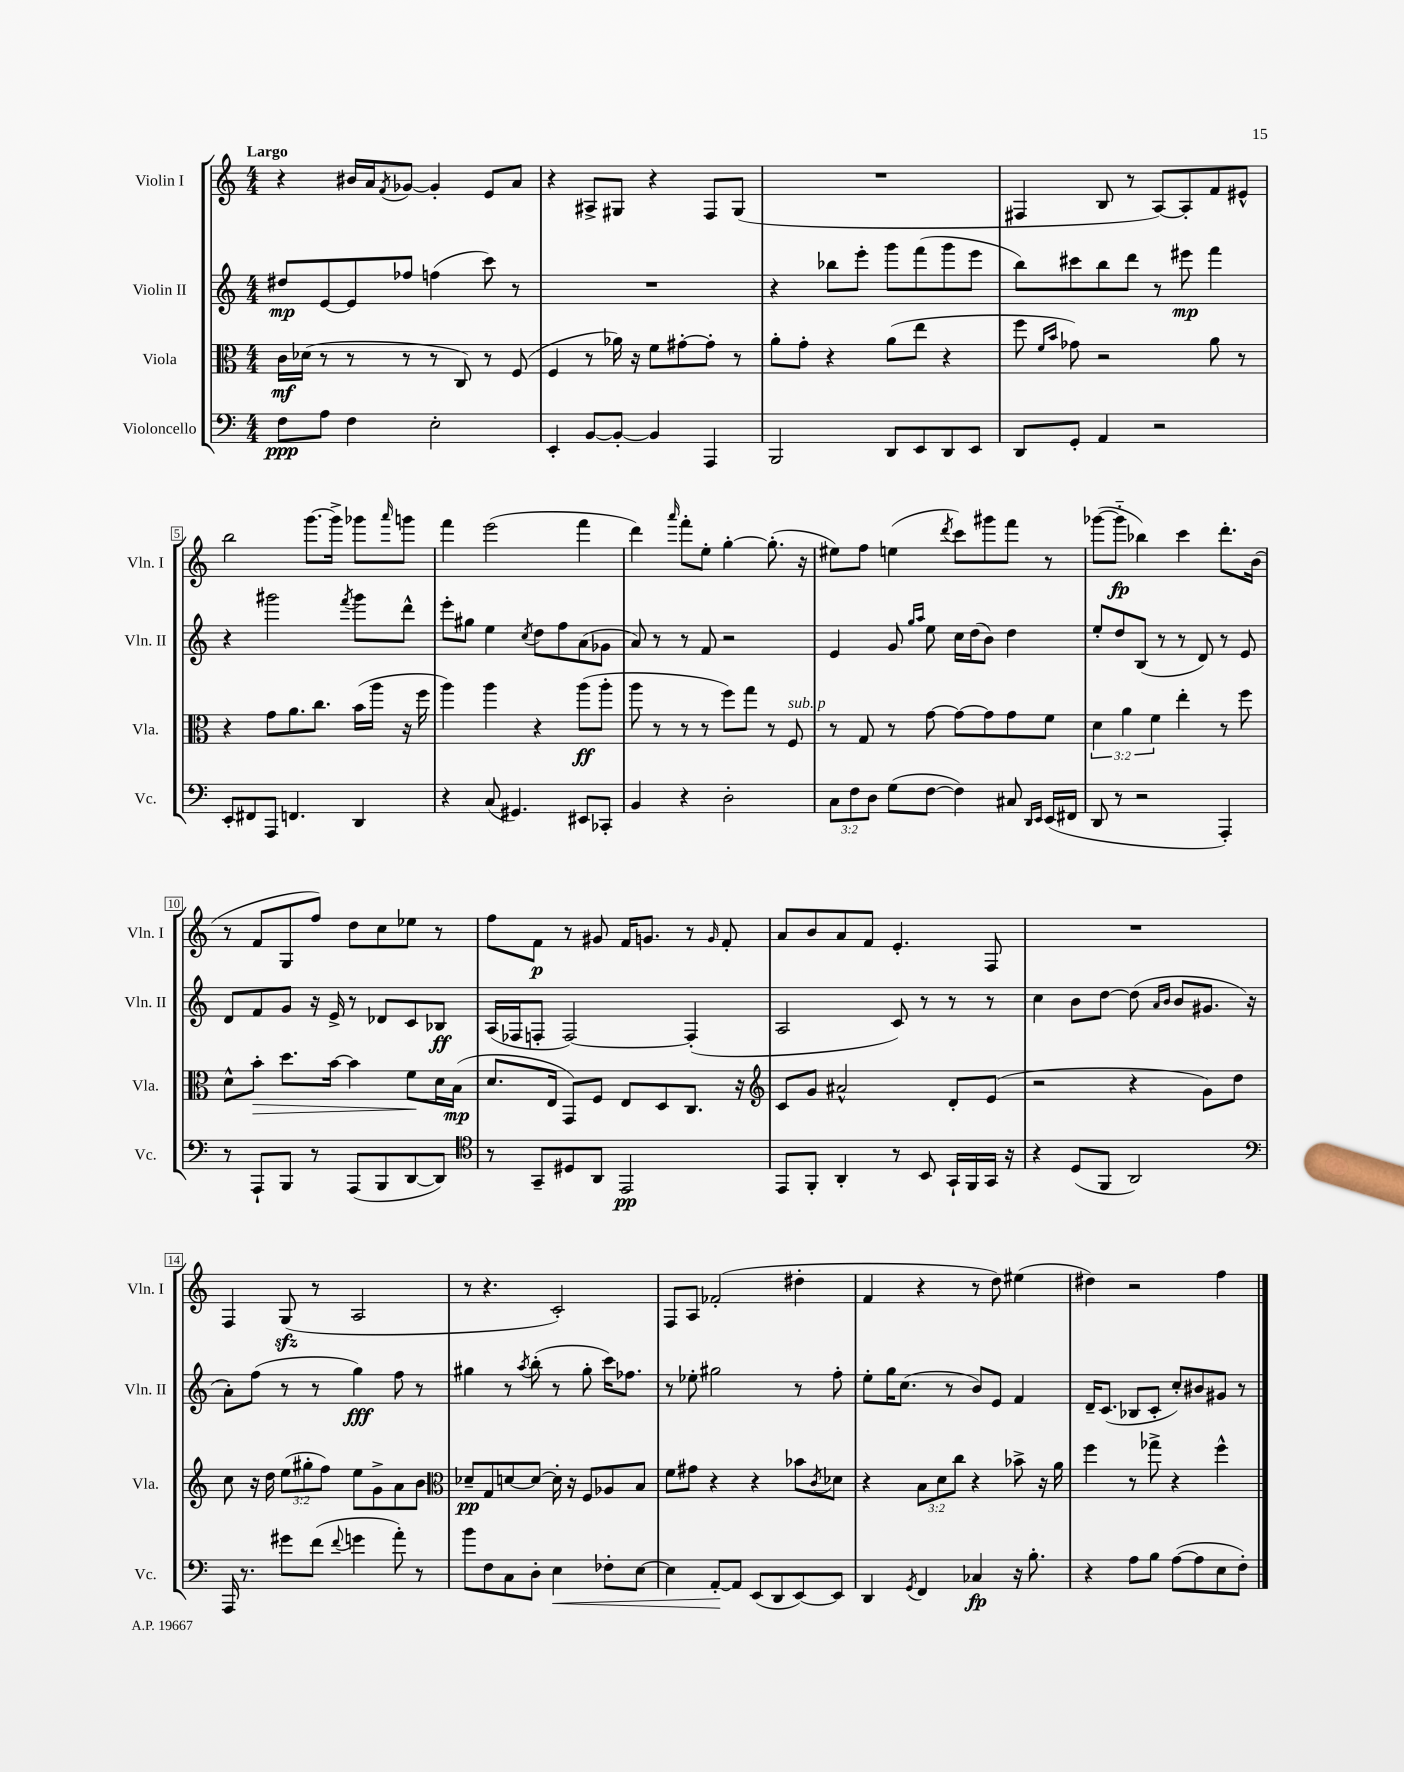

**kern	**dynam	**kern	**dynam	**kern	**dynam	**kern	**dynam
*part4	*part4	*part3	*part3	*part2	*part2	*part1	*part1
*staff4	*staff4	*staff3	*staff3	*staff2	*staff2	*staff1	*staff1
*I"Violoncello	*	*I"Viola	*	*I"Violin II	*	*I"Violin I	*
*I'Vc.	*	*I'Vla.	*	*I'Vln. II	*	*I'Vln. I	*
*clefF4	*	*clefC3	*	*clefG2	*	*clefG2	*
*k[]	*	*k[]	*	*k[]	*	*k[]	*
*M4/4	*	*M4/4	*	*M4/4	*	*M4/4	*
=1	=1	=1	=1	=1	=1	=1	=1
!	!	!	!	!	!	!LO:TX:a:B:t=Largo	!
8F\L	ppp	16c\LL	mf	8dd#X/L	mp	4r	.
.	.	(16d-X\JJ	.	.	.	.	.
8A\J	.	8r	.	[8e/	.	.	.
4F\	.	8r	.	8e/]	.	16b#X/LL	.
.	.	.	.	.	.	16a/J	.
.	.	.	.	.	.	8qf/	.
.	.	8r	.	8ff-X/J	.	[8g-X/J	.
2E'\	.	8r	.	(4ffn\	.	4g-'/]	.
.	.	8C/)	.	.	.	.	.
.	.	8r	.	8ccc\)	.	8e/L	.
.	.	(8F/	.	8r	.	8a/J	.
=2	=2	=2	=2	=2	=2	=2	=2
4EE'/	.	4F/	.	1r	.	4r	.
[8BB/L	.	8r	.	.	.	8A#X^/L	.
8BB'/J_	.	16a-X\)	.	.	.	8G#X/J	.
.	.	16r	.	.	.	.	.
4BB/]	.	8f\L	.	.	.	4r	.
.	.	[8g#X'\	.	.	.	.	.
4AAA/	.	8g#'\J]	.	.	.	8F/L	.
.	.	8r	.	.	.	(8G#/J	.
=3	=3	=3	=3	=3	=3	=3	=3
2BBB/	.	8a'\L	.	4r	.	1r	.
.	.	8g'\J	.	.	.	.	.
.	.	4r	.	8bb-X\L	.	.	.
.	.	.	.	8eee'\J	.	.	.
8DD/L	.	(8a\L	.	8ggg\L	.	.	.
8EE/	.	8ee\J	.	(8fff\	.	.	.
8DD/	.	4r	.	8ggg\	.	.	.
8EE/J	.	.	.	8eee\J	.	.	.
=4	=4	=4	=4	=4	=4	=4	=4
8DD/L	.	8ff\	.	8bb\L)	.	4F#X/	.
.	.	16qqf/LL	.	.	.	.	.
.	.	16qqb/JJ	.	.	.	.	.
8GG'/J	.	8g-X\)	.	8ccc#X\	.	.	.
4AA/	.	2r	.	8bb\	.	8B/	.
.	.	.	.	8ddd\J	.	8r	.
2r	.	.	.	8r	.	[8A/L)	.
.	.	.	.	8eee#X\	mp	8A'/]	.
.	.	8a\	.	4fff\	.	8f/	.
.	.	8r	.	.	.	8e#X^^/J	.
!!LO:LB:g=z
=5	=5	=5	=5	=5	=5	=5	=5
8EE'/L	.	4r	.	4r	.	2bb\	.
8FF#X/	.	.	.	.	.	.	.
8AAA/J	.	8g\L	.	2ggg#X\	.	.	.
4.FFn/	.	8.a\	.	.	.	.	.
.	.	.	.	.	.	[8.ggg\L	.
.	.	8.cc\J	.	.	.	.	.
.	.	.	.	.	.	16ggg^\Jk]	.
.	.	.	.	8qfff/	.	.	.
4DD/	.	(16b\LL	.	8ggg#\L	.	8ggg-X\L	.
.	.	16aa\JJ	.	.	.	.	.
.	.	.	.	.	.	16qqaaa/	.
.	.	16r	.	8ddd^^\J	.	8gggn\J	.
.	.	16ff\	.	.	.	.	.
=6	=6	=6	=6	=6	=6	=6	=6
4r	.	4aa\)	.	8eee'\L	.	4fff\	.
.	.	.	.	8gg#X\J	.	.	.
(8C/	.	4aa\	.	4ee\	.	(2eee\	.
4.GG#X/)	.	.	.	.	.	.	.
.	.	.	.	8qcc/	.	.	.
.	.	4r	.	8dd\L	.	.	.
.	.	.	.	8ff\	.	.	.
8EE#X/L	.	(8aa\L	ff	(8a\	.	4fff\	.
8CC-X'/J	.	8aa'\J	.	8g-X\J	.	.	.
=7	=7	=7	=7	=7	=7	=7	=7
4BB/	.	8aa\	.	8a/)	.	4ddd\)	.
.	.	8r	.	8r	.	.	.
.	.	.	.	.	.	16qqaaa/	.
4r	.	8r	.	8r	.	8fff'\L	.
.	.	8r	.	8f/	.	8ee'\J	.
2D'\	.	8ff\L)	.	2r	.	[4gg'\	.
.	.	8gg\J	.	.	.	.	.
.	.	8r	.	.	.	(8.gg'\]	.
!	!	!LO:TX:a:i:t=sub. p	!	!	!	!	!
.	.	8F/	.	.	.	.	.
.	.	.	.	.	.	16r	.
=8	=8	=8	=8	=8	=8	=8	=8
12C\L	.	8r	.	4e/	.	8ee#X\L)	.
12F\	.	.	.	.	.	.	.
.	.	8G/	.	.	.	8ff\J	.
12D\J	.	.	.	.	.	.	.
(8G\L	.	8r	.	8g/	.	(4een\	.
.	.	.	.	16qqgg/LL	.	.	.
.	.	.	.	16qqaa/JJ	.	.	.
[8F\J	.	[8g\	.	8ee\	.	.	.
.	.	.	.	.	.	8qddd/	.
4F\])	.	8g\L_	.	16cc\LL	.	8ccc\L)	.
.	.	.	.	(16dd\J	.	.	.
.	.	8g\]	.	8b\J)	.	8ggg#X\	.
8C#X/	.	8g\	.	4dd\	.	8fff\J	.
16qqDD/LL	.	.	.	.	.	.	.
16qqEE/JJ	.	.	.	.	.	.	.
(16EE/LL	.	8f\J	.	.	.	8r	.
16FF#X/JJ	.	.	.	.	.	.	.
=9	=9	=9	=9	=9	=9	=9	=9
8DD/	.	6d\	.	8ee'/L	.	([8ggg-X\L	.
8r	.	.	.	8dd/	.	8ggg-\J]	fp
.	.	6a\	.	.	.	.	.
2r	.	.	.	(8B/J	.	4bb-X\)	.
.	.	6f\	.	.	.	.	.
.	.	.	.	8r	.	.	.
.	.	4ee'\	.	8r	.	4ccc\	.
.	.	.	.	8d/)	.	.	.
4AAA'/)	.	8r	.	8r	.	8.ddd'\L	.
.	.	8ff\	.	8e/	.	.	.
.	.	.	.	.	.	(16b\Jk	.
!!LO:LB:g=z
=10	=10	=10	=10	=10	=10	=10	=10
8r	.	8d^^\L	.	8d/L	.	8r	.
!	!	!	!LO:HP:b	!	!	!	!
8AAA`/L	.	8b'\J	>	8f/	.	8f/L	.
8BBB/J	.	8.dd\L	.	8g/J	.	8G/	.
8r	.	.	.	16r	.	8ff/J)	.
.	.	[16b\Jk	.	16e^/	.	.	.
(8AAA/L	.	4b\]	.	8r	.	8dd\L	.
8BBB/	.	.	.	8d-X/L	.	8cc\	.
[8DD/	.	8f\L	.	8c/	.	8ee-X\J	.
8DD/J])	.	16d\L	]	8B-X/J	ff	8r	.
.	.	(16B\JJ	mp	.	.	.	.
=11	=11	=11	=11	=11	=11	=11	=11
*clefC4	*	*	*	*	*	*	*
8r	.	8.d/L	.	(16A/LL	.	8ff\L	.
.	.	.	.	16F-X/J	.	.	.
8GG~/L	.	.	.	8Fn'/J	.	8f\J	p
.	.	16E/Jk	.	.	.	.	.
8D#X/	.	8GG/L)	.	[2F/)	.	8r	.
8AA/J	.	8F/J	.	.	.	8g#X/	.
2EE/	pp	8E/L	.	.	.	16f/KL	.
.	.	.	.	.	.	8.gn/J	.
.	.	8D/	.	.	.	.	.
.	.	8.C/J	.	(4F'/]	.	8r	.
.	.	.	.	.	.	16qqg/	.
.	.	.	.	.	.	8f'/	.
.	.	16r	.	.	.	.	.
=12	=12	=12	=12	=12	=12	=12	=12
*	*	*clefG2	*	*	*	*	*
8EE/L	.	8c/L	.	2A/	.	8a/L	.
8FF'/J	.	8g/J	.	.	.	8b/	.
4AA'/	.	2a#X^^/	.	.	.	8a/	.
.	.	.	.	.	.	8f/J	.
8r	.	.	.	8c/)	.	4.e'/	.
8BB/	.	.	.	8r	.	.	.
16GG`/LL	.	8d'/L	.	8r	.	.	.
16FF/	.	.	.	.	.	.	.
16GG/JJ	.	(8e/J	.	8r	.	8F/	.
16r	.	.	.	.	.	.	.
=13	=13	=13	=13	=13	=13	=13	=13
4r	.	2r	.	4cc\	.	1r	.
(8D/L	.	.	.	8b\L	.	.	.
8FF/J	.	.	.	[8dd\J	.	.	.
2AA/)	.	4r	.	(8dd\]	.	.	.
.	.	.	.	16qqa/LL	.	.	.
.	.	.	.	16qqb/JJ	.	.	.
.	.	.	.	8b/L	.	.	.
.	.	8g\L)	.	8.g#X/J	.	.	.
.	.	8dd\J	.	.	.	.	.
.	.	.	.	16r	.	.	.
!!LO:LB:g=z
=14	=14	=14	=14	=14	=14	=14	=14
*clefF4	*	*	*	*	*	*	*
16AAA/	.	8cc\	.	8a'\L)	.	4F/	.
8.r	.	.	.	.	.	.	.
.	.	16r	.	(8ff\J	.	.	.
.	.	16dd\	.	.	.	.	.
8g#X\L	.	(12ee\L	.	8r	.	(8Gzz/	.
.	.	12gg#X'\	.	.	.	.	.
(8f\J	.	.	.	8r	.	8r	.
.	.	12ff\J)	.	.	.	.	.
8qqf/	.	.	.	.	.	.	.
4gn\	.	8ee\L	.	4gg\)	fff	2A/	.
.	.	8g^\	.	.	.	.	.
8a'\)	.	8a\	.	8ff\	.	.	.
8r	.	8b\J	.	8r	.	.	.
=15	=15	=15	=15	=15	=15	=15	=15
*	*	*clefC3	*	*	*	*	*
8b\L	.	8d-X~/L	pp	4gg#X\	.	8r	.
8F\	.	8G/	.	.	.	4.r	.
8C\	.	[8dn/	.	8r	.	.	.
.	.	.	.	8qaa/	.	.	.
8D'\J	.	8d/J_	.	(8bb'\	.	.	.
!	!LO:HP:b	!	!	!	!	!	!
4E\	<	16d'\]	.	8r	.	2c'/)	.
.	.	16r	.	.	.	.	.
.	.	8F/L	.	8gg#'\	.	.	.
8F-X'\L	.	8A-X/	.	16ccc\KL)	.	.	.
.	.	.	.	8.ff-X\J	.	.	.
[8E\J	.	8B/J	.	.	.	.	.
=16	=16	=16	=16	=16	=16	=16	=16
4E\]	.	8f\L	.	8r	.	8F/L	.
.	.	8g#X\J	.	8ee-X'\	.	8A/J	.
[8AA'/L	.	4r	.	2gg#X\	.	(2f-X'/	.
8AA/J]	[	.	.	.	.	.	.
(8EE/L	.	4r	.	.	.	.	.
8DD/	.	.	.	.	.	.	.
[8EE/)	.	8b-X\L	.	8r	.	4dd#X'\	.
.	.	8qc/	.	.	.	.	.
8EE/J]	.	8d-X\J	.	8ff'\	.	.	.
=17	=17	=17	=17	=17	=17	=17	=17
4DD/	.	4r	.	8ee'\L	.	4f/	.
.	.	.	.	16gg\K	.	.	.
.	.	.	.	(8.cc\J	.	.	.
8qGG/	.	.	.	.	.	.	.
4FF/	.	12B\L	.	.	.	4r	.
.	.	12d\	.	.	.	.	.
.	.	.	.	8r	.	.	.
.	.	12cc\J	.	.	.	.	.
4C-X/	fp	4r	.	8b/L)	.	8r	.
.	.	.	.	8e/J	.	8dd\)	.
16r	.	8b-X^\	.	4f/	.	(4ee#X\	.
8.B'\	.	.	.	.	.	.	.
.	.	16r	.	.	.	.	.
.	.	16a\	.	.	.	.	.
=18	=18	=18	=18	=18	=18	=18	=18
4r	.	4ff\	.	16d~/KL	.	4dd#X\)	.
.	.	.	.	(8.c/J	.	.	.
8A\L	.	8r	.	8B-X/L	.	2r	.
8B\J	.	8gg-X^\	.	8c'/J	.	.	.
([8A\L	.	4r	.	8cc'/L)	.	.	.
8A\]	.	.	.	8b#X/	.	.	.
8E\	.	4ff^^\	.	8g#X/J	.	4ff\	.
8F'\J)	.	.	.	8r	.	.	.
==	==	==	==	==	==	==	==
*-	*-	*-	*-	*-	*-	*-	*-
